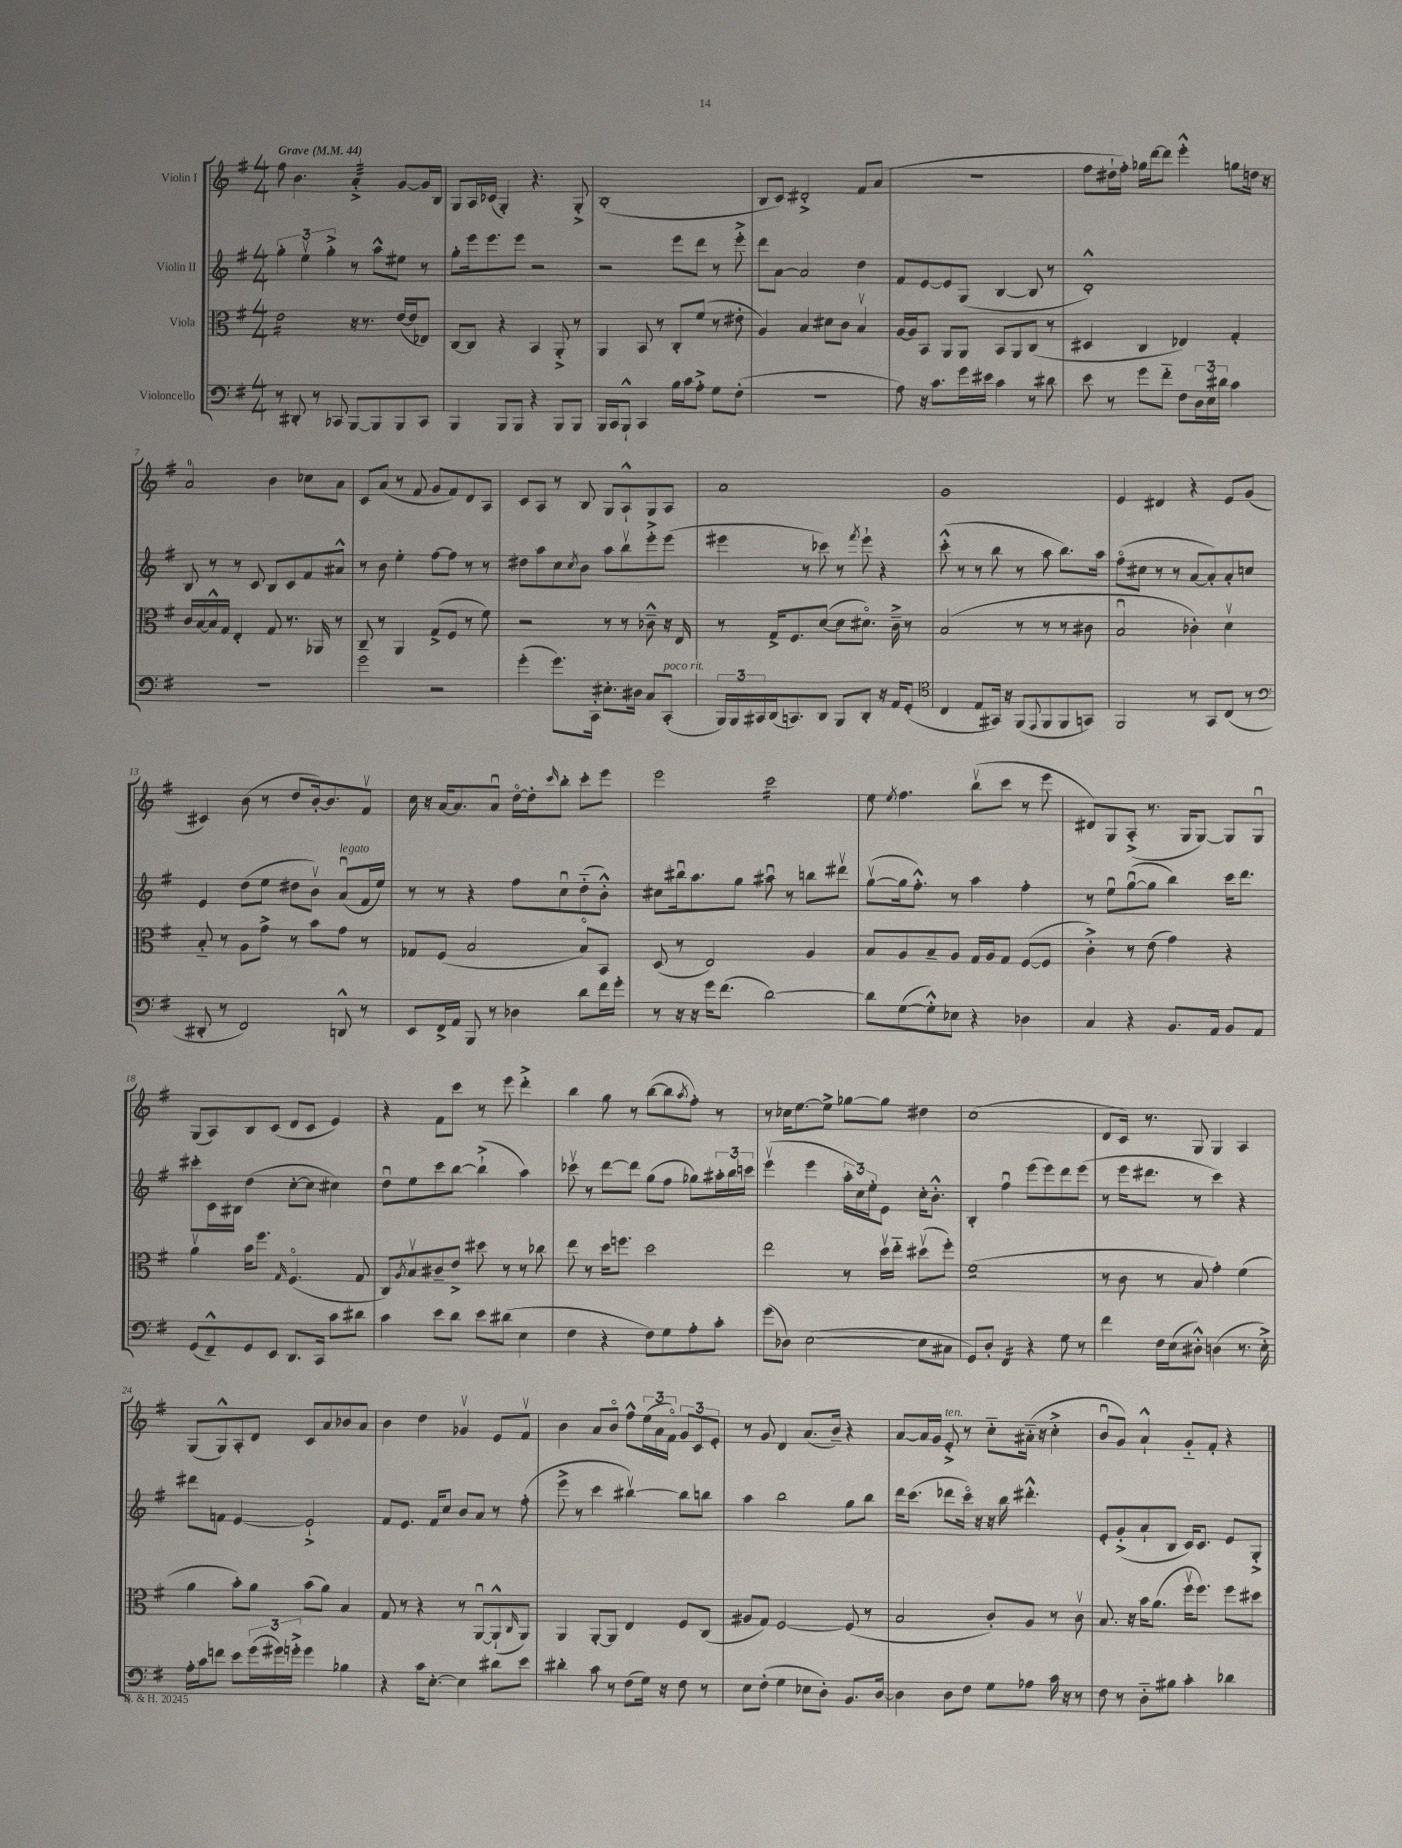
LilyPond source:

<<
\new StaffGroup <<
\new Staff = "s0" \with { instrumentName = "Violin I" } {
    \clef treble \key g \major \numericTimeSignature \time 4/4 \tempo "Grave" 4 = 44
    fis''8 b'4. a'4:32-.-> g'8~ g'16 b16 |
    g8 a16 ces'16( g4-.) r4. g8-.-> |
    b1-.( |
    b8 c'8) dis'2-.-> fis'8 a'8( |
    R1 |
    fis''8 dis''16-! fis''16-.) ges''16 d'''16~ d'''8 e'''4-.-^ g''8 d''16 r16 |
    a'2-0 b'4 ces''8 a'8 |
    c'8 a'8( r8 fis'8 g'8 fis'8) d'8 a8 |
    c'8 a8 r8 b8 g8 a8-!-^ g8 a8 |
    a'1 |
    g'1 |
    e'4 dis'4 r4 e'8 g'8( |
    cis'4) b'8( r8 d''8 b'16~-.) b'8. fis'8\upbow |
    c''16 r16 a'16~ a'8. a'8\downbow d''16~\flageolet d''16-. \grace { c'''16 } b''8-. c'''8-. e'''8 |
    e'''2 c'''2:16 |
    e''8 \acciaccatura { e''8 } fis''4. b''8\upbow( c'''8 r8 e'''8 |
    dis'8) g8 a8-.->( r8. g16 g8~) g8 g8\downbow |
    g8( a8) b8 c'8( d'8 c'8 e'4) |
    r4 fis'8 c'''8 r8 e'''8 d'''4-.-> |
    b''4 g''8 r8 b''8~( b''8 \acciaccatura { a''8 } fis''8-.) r8 |
    r8 ces''16 e''8.~ e''8-> ges''8~ ges''8 dis''4 |
    c''1( |
    d'8 c'16) r8. g8 g4 a4 |
    g8( g8-^) a8-. d'8 c'8 a'8 bes'8 a'8 |
    b'4 d''4 ges'4\upbow e'8 fis'8\upbow |
    b'4 a'8 b'8\flageolet fis''8-^ \tuplet 3/2 { e''16( a'16 fis'16\flageolet) } \tuplet 3/2 { g'8 c'8 e'8-. } |
    r8 g'8 d'4 a'8.( b'16--) r4 |
    a'8~ a'16 g'16 e'8-.->^\markup { \italic "ten." } r8 c''8-_ ais'16-_( r16 c''4-.-> |
    b'8\downbow g'8) a'4-!-^ g'8-_ fis'8-. r4 \bar "|." |
}
\new Staff = "s1" \with { instrumentName = "Violin II" } {
    \clef treble \key g \major \numericTimeSignature \time 4/4
    \tuplet 3/2 { g''4-. e''4\upbow g''4-.-> } r8 a''8-^ eis''8 r8 |
    g''8-. e'''16 e'''8. e'''8 r2 |
    r2 e'''8 d'''8 r8 e'''8-.-> |
    d'''8 a'8~ a'2 d''4 |
    fis'8 e'8~ e'8 g8( b4~ b8 r8 |
    d'1-.-^) |
    b8 r8 r8 c'8 b8 c'8 fis'8 ais'8-^ |
    r8 b'8 e''4-. fis''8~ fis''8 r8 r8 |
    dis''8 a''8 c''8 \acciaccatura { c''8 } b'8 a''8 b''8\upbow e'''8-.-> e'''8( |
    eis'''4 r8 ces'''8) r8 \acciaccatura { fis'''8 } eis'''8-! r4 |
    c'''8-.-^( r8 r8 b''8 r8 a''8 b''8.) a''16 |
    fis''8\flageolet( cis''8 r8 r8 a'8~ a'8-.) a'8-. c''8 |
    e'4 d''8( e''8 dis''8 b'8\upbow) a'8\downbow^\markup { \italic "legato" }( fis'16 e''16) |
    r8 r8 r4 fis''8 c''8\downbow d''8-_( b'8-.-^) |
    cis''8 bis''16\downbow a''8. g''8 ais''8\downbow r8 b''8 dis'''8\upbow |
    g''8~\upbow( g''16 fis''8.-.-^) r8 a''4 fis''4-. |
    r8 e''8\downbow g''8~\downbow( g''8 b''4) c'''16 d'''8. |
    cis'''8-. c'16 bis16 d''4( c''8~-. c''8 cis''4) |
    d''8\downbow e''8 c'''8 b''8~ b''4-!->( a''4) |
    ces'''8\upbow r8 d'''8~ d'''8 g''8( fis''8 ges''8) \tuplet 3/2 { ais''16-. b''16 c'''16 } |
    e'''4\upbow( e'''4 \tuplet 3/2 { a''16-. c''16) e''16-. } e'8 c''16-. b'8.-.-^ |
    b4-. fis''4\downbow e'''8( e'''8) d'''8 e'''8( |
    r8 e'''16 dis'''8. r8 c'''4) r4 |
    dis'''8 f'8 e'4~ e'2-!-> |
    fis'8 e'8. fis'16 c''8 b'8 a'8 r8 fis''8-.( |
    e'''8-> r8 c'''4 bis''4~\upbow) bis''8 b''8 |
    a''4 b''2 g''8 b''8 |
    d'''16 c'''8.( des'''8 c'''16\flageolet) r16 r16 b''16 dis'''4.-.-^ |
    e'8-. g'8-.->( a'8-! b8 c'16) c'8. e'8 g8-.-> \bar "|." |
}
\new Staff = "s2" \with { instrumentName = "Viola" } {
    \clef alto \key g \major \numericTimeSignature \time 4/4
    e'2:16 r16 r8. e'16~( e'16 ees8) |
    c8~ c8 r4 b,4 a,8-.-> r8 |
    a,4 b,8 r8 c8-. fis'8( r8 eis'8-. |
    a4) b4 dis'8 c'8 b4\upbow |
    a16~ a16 b,8 a,8 a,8 b,8 a,8 c8( r8 |
    dis4 c4 ees4) g4-. |
    c'16 b16~ b16-^ g16 e4-. g8 r8. aes,16 r8 |
    c8-- r8 a,4 g8->( fis8 r8 fis'8) |
    r2 r8 r8 ces'8---^ r16 e16 |
    r8 g16-> fis8. d'8~( d'8 dis'8.\flageolet) c'16---> r8 |
    b2( r8 r8 r8 cis'8 |
    b2\downbow ces'4-.) d'4\upbow |
    b8-_ r8 a8 g'8-> r8 b'8 g'8 r8 |
    ges8 fis8( b2 b8\flageolet) b,8 |
    d8( r8 e2) a4 |
    b8 a8 b8-- a8 g16 a16 g8 fis8~( fis8 |
    c'4-.->) r8 e'8( g'4) r4 |
    a'4\upbow b'16 fis''8. \grace { g16 } fis4.\flageolet( g8 |
    c8) \acciaccatura { a8 } b8\upbow cis'8-- e'8-> dis''8 r8 r8 ces''8 |
    e''8 r8 d''16 f''8. d''2 |
    e''2 r8 d''16\upbow e''16-_ dis''8\upbow( fis''8-.) |
    fis'1:8( |
    r8 c'8 r8 b8 g'4-.) fis'4( |
    a'4 b'8-.) a'8 b'8( a'8) b4 |
    g8 r8 r4 r8 a,8~\downbow a,8-!-^( \grace { c16 } a,8) |
    a,4 a,8~-. a,8 e4 fis8 c8( |
    ais8 g8) fis2~ fis8( r8 |
    b2 c'8-.) a8 r8 c'8\upbow |
    b8. r16 b'16 a'8.( fis''16\upbow fis''8.) fis''8 dis''8 \bar "|." |
}
\new Staff = "s3" \with { instrumentName = "Violoncello" } {
    \clef bass \key g \major \numericTimeSignature \time 4/4
    r8 dis,8-. r8 ces,8 b,,8~ b,,8 b,,8 ces,8 |
    b,,4 b,,8 b,,8 r4 b,,8 b,,8 |
    b,,16 c,16 b,,8-!-^ c,4 b16 c'16 a8-.-> g8 fis8-.( |
    R1 |
    a8) r16 c'8. g'16 eis'16 c'4 r8 dis'8 |
    e'8 r8 g'8 fis'8-_ fis8 \tuplet 3/2 { d16 e16 dis'16 } c'4 |
    R1 |
    g'2 r2 |
    g'4-.( g'8.) c,16-. eis8.-. dis16 c8 c,8-.^\markup { \italic "poco rit." }( |
    \tuplet 3/2 { b,,16) b,,16 cis,16 } d,16( c,8.) d,8 b,,8 d,8-. r16 a,16 g,8-.( |
    \clef tenor c4 e8 gis,16) r16 fis,8( \appoggiatura { e,8 } fis,8 fis,8 g,8) |
    fis,2 r8 g,8 c8( r8 |
    \clef bass dis,8-. r8 fis,2) d,8-^ r8 |
    e,8 fis,16-> a,16 b,,8 r8 des4 d'8 fis'16 g'16-. |
    r8 r16 r16 g'16 fis'8.( d'2~) |
    d'8 g8~( g8-.-^) ees8 r4 des4 |
    c4 r4 b,8. a,16 b,8 a,8 |
    g,8( fis,8---^) g,8 e,8 d,8. c,16 c'8 dis'8 |
    c'4 e'8 d'8 e'8 dis'8( e4 |
    fis4 r4 fis8) g8 a8-. c'8-. |
    g'8( des8) e2~( e8 cis8 |
    g,8) d8-. fis,4:16 r4 g8 r8 |
    fis'4 fis16 e16( dis8-.-^) d4( r8. e16-.->) |
    a16-. c'16 f'8 e'8 \tuplet 3/2 { g'16( gis'16) g'16-.-> } g'4 bes4 |
    r4 c'16 e8.~-. e4 dis'8 e'8 |
    dis'4-. c'8 r8 fis8( g16) r16 fis8 r8 |
    e8 fis8-.( g4 ees8 d8-.) b,8. d16~ |
    d4 d8 fis8 g8 aes8 c'16 r16 r8 |
    fis8 r8 d8-_ bis8 c'4-. des'4 \bar "|." |
}
>>
>>
